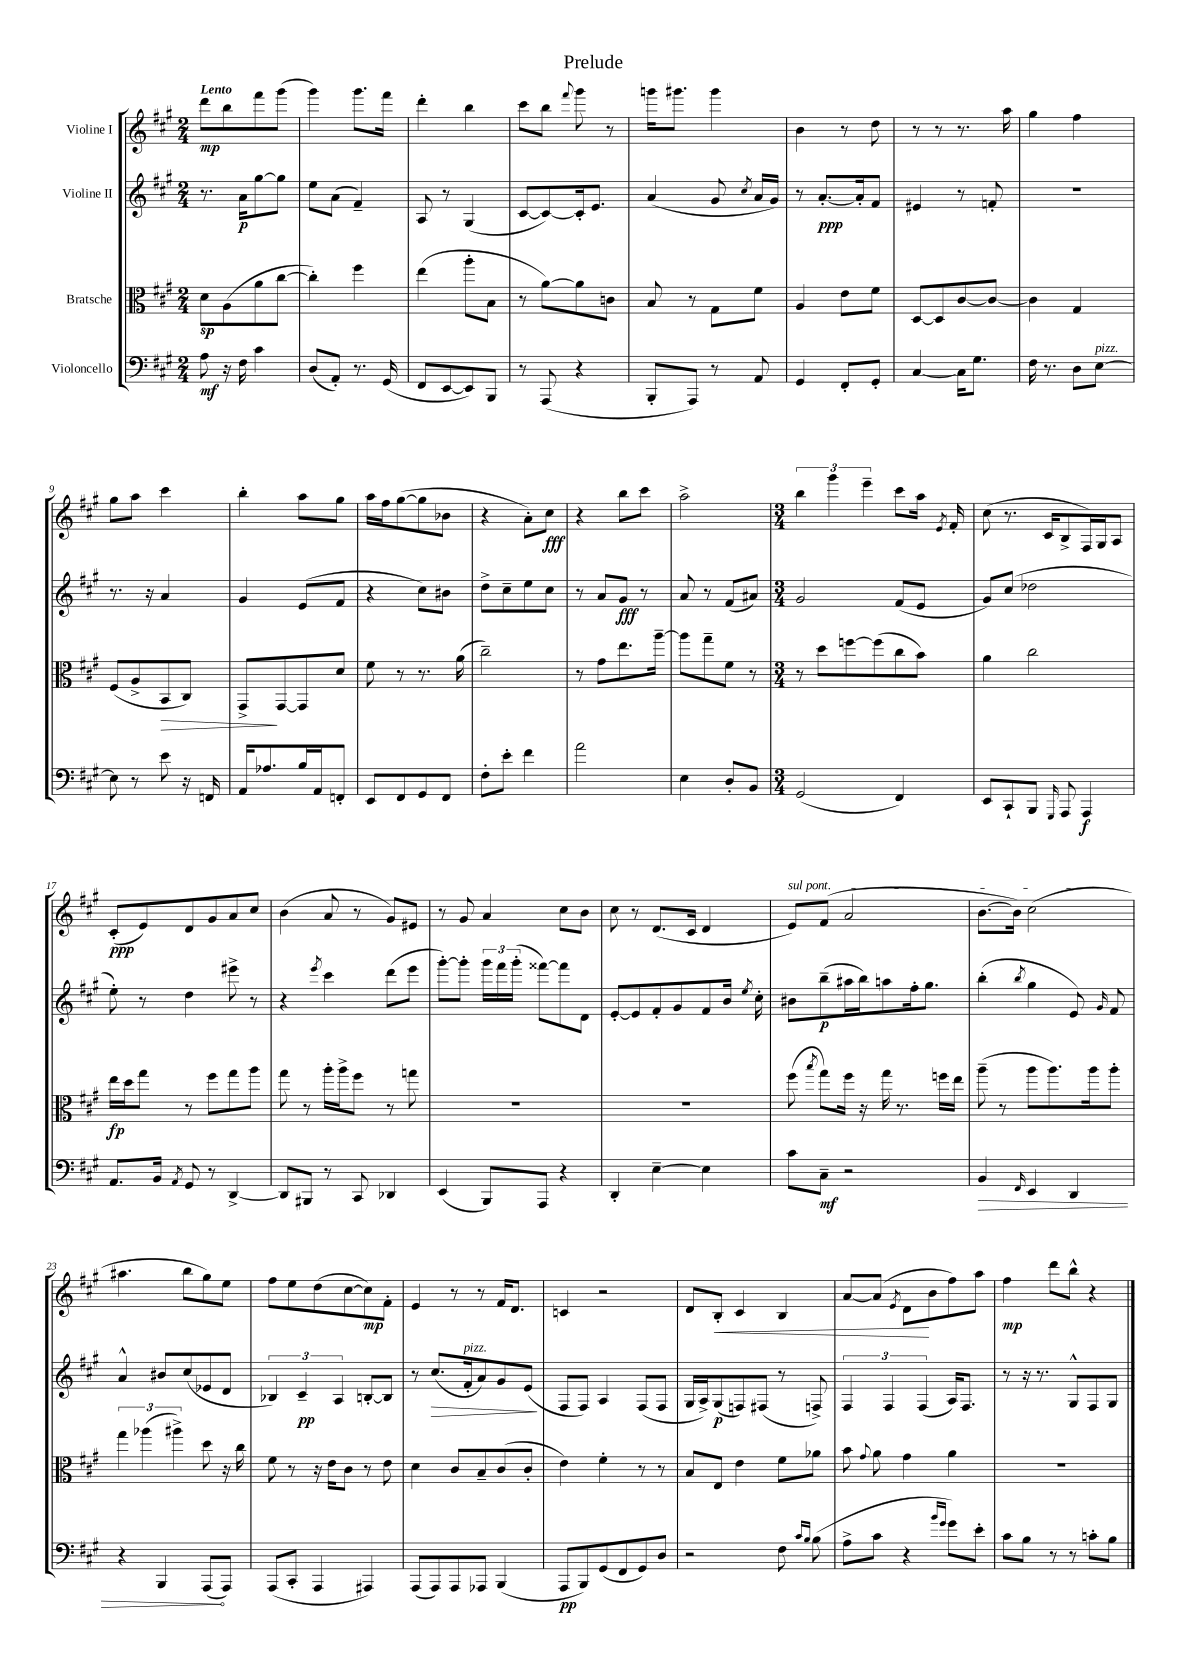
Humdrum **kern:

**kern	**kern	**kern	**kern
*staff4	*staff3	*staff2	*staff1
*clefF4	*clefC3	*clefG2	*clefG2
*k[f#c#g#]	*k[f#c#g#]	*k[f#c#g#]	*k[f#c#g#]
*M2/4	*M2/4	*M2/4	*M2/4
8A	8d	8.r	8ddd
16r	(8A	.	8bb
16F#	.	16a	.
4c#	8a	[8gg#	8fff#
.	[8cc#	8gg#]	(8ggg#
=	=	=	=
(8D	4cc#'])	8ee	4ggg#)
8AA')	.	(8a	.
8.r	4ff#	4f#~)	8.ggg#
(16GG#	.	.	16fff#
=	=	=	=
8FF#	(4ee	8A	4ddd'
[8EE	.	8r	.
8EE])	8aa'	(4G#	4bb
8BBB	8B	.	.
=	=	=	=
8r	8r	[8c#	8ccc#
(8AAA	[8a)	8c#_)	8bb
.	.	.	8qqfff#
4r	8a]	16c#']	8ggg#
.	.	8.e	.
.	8c	.	8r
=	=	=	=
8BBB'	8B	(4a	16ggg
.	.	.	8.ggg#
8AAA)	8r	.	.
8r	8G#	8g#	4ggg#
.	.	8qcc#	.
8AA	8f#	16a	.
.	.	16g#)	.
=	=	=	=
4GG#	4A	8r	4b
.	.	[8.a'	.
8FF#'	8e	.	8r
.	.	16a']	.
8GG#'	8f#	8f#	8dd
=	=	=	=
[4C#	[8D	4e#	8r
.	8D]	.	8r
16C#]	[8c#	8r	8.r
8.G#	.	.	.
.	8c#_	8f'	.
.	.	.	16aa
=	=	=	=
16F#	4c#]	2r	4gg#
8.r	.	.	.
8D	4G#	.	4ff#
[8E	.	.	.
=	=	=	=
8E]	(8F#	8.r	8gg#
8r	8A^	.	8aa
.	.	16r	.
8e	8BB	4a	4ccc#
16r	8C#)	.	.
16FF	.	.	.
=	=	=	=
16AA	8GG#^	4g#	4bb'
8.A-	.	.	.
.	[8GG#	.	.
16B	8GG#]	(8e	8aa
16AA	.	.	.
8FF'	8d	8f#	8gg#
=	=	=	=
8EE	8f#	4r	16aa
.	.	.	16ff#
8FF#	8r	.	([8gg#
8GG#	8.r	8cc#)	8gg#]
8FF#	.	8b#	8b-
.	(16a	.	.
=	=	=	=
8F#'	2cc#~)	8dd^	4r
8e'	.	8cc#~	.
4f#	.	8ee	8a')
.	.	8cc#	8cc#
=	=	=	=
2a	8r	8r	4r
.	8g#	8a	.
.	8.ee	8g#	8bb
.	.	8r	8ccc#
.	[16aa~	.	.
=	=	=	=
4E	8aa]	8a	2aa^
.	8gg#~	8r	.
8D'	8f#	(8f#	.
8BB	8r	8a#)	.
=	=	=	=
*M3/4	*M3/4	*M3/4	*M3/4
(2GG#	8r	2g#	6bb
.	8dd	.	.
.	.	.	6ggg#
.	[8ff	.	.
.	.	.	6eee~
.	(8ff]	.	.
4FF#)	8cc#	(8f#	8ccc#
.	8b)	8e	16aa
.	.	.	8qe
.	.	.	16f#'
=	=	=	=
8EE	4a	8g#)	(8cc#
8CC#`	.	(8cc#	8.r
8BBB	2cc#	2dd-	.
.	.	.	16c#
16qqGGG#	.	.	.
8AAA	.	.	8B^
4AAA	.	.	16F#)
.	.	.	16G#
.	.	.	8A
=	=	=	=
8.AA	16ee	8ee')	(8c#'
.	16dd	.	.
.	8gg#	8r	8e)
16BB	.	.	.
8qAA	.	.	.
8GG#	8r	4dd	8d
8r	8ff#	.	8g#
[4DD^	8gg#	8eee#^	8a
.	8aa	8r	8cc#
=	=	=	=
8DD]	8gg#	4r	(4b
8BBB#	8r	.	.
.	.	8qeee	.
8r	16aa'	4ccc#	8a
.	16aa^	.	.
8CC#	8ff#	.	8r
4DD-	8r	(8ddd	8g#)
.	8gg	8eee	8e#
=	=	=	=
(4EE	2.r	[8ggg#')	8r
.	.	8ggg#']	8g#
8BBB)	.	24ggg#	4a
.	.	24fff#	.
.	.	(24ggg#'	.
8AAA	.	[8fff##)	.
4r	.	8fff##]	8cc#
.	.	8d	8b
=	=	=	=
4DD'	2.r	[8e'	8cc#
.	.	8e]	8r
[4E~	.	8f#'	(8.d
.	.	8g#	.
.	.	.	16c#
4E]	.	8f#	4d
.	.	16b	.
.	.	8qee	.
.	.	16cc#'	.
=	=	=	=
8c#	(8ff#	8b#	8e)
.	8qbb	.	.
8C#~	8gg#)	(8bb~	(8f#
2r	16ff#	16aa#	2a
.	16r	16bb)	.
.	16gg#	8aa	.
.	8.r	.	.
.	.	16ff#'	.
.	.	8.gg#	.
.	16ff	.	.
.	16ee	.	.
=	=	=	=
4BB	(8aa~	(4bb'	[8.b
.	8r	.	.
.	.	.	16b])
16qqFF#	.	8qbb	.
4EE	8aa	4gg#	(2cc#
.	8.aa)	.	.
4DD	.	8e)	.
.	16aa	.	.
.	.	16qqg#	.
.	8aa'	8f#	.
=	=	=	=
4r	6gg#	4a^^	4.aa#
.	(6aa-	.	.
4BBB	.	8b#	.
.	6aa#^)	.	.
.	.	(8cc#	8bb
(8AAA	8dd	8e-	8gg#)
8AAA)	16r	8d	8ee
.	16cc#	.	.
=	=	=	=
(8AAA	8f#	6B-)	8ff#
8CC#'	8r	.	8ee
.	.	6c#~	.
4AAA	16r	.	(8dd
.	16e	.	.
.	.	6A	.
.	8c#	.	[8cc#
4AAA#)	8r	[8B'	8cc#])
.	8e	8B]	8f#'
=	=	=	=
(8AAA	4d	8r	4e
8AAA)	.	(8.cc#	.
8AAA	8c#	.	8r
.	.	16f#'	.
8AAA-	8B~	8a)	8r
(4BBB	(8c#	8g#	16f#
.	.	.	8.d
.	8c#'	(8e	.
=	=	=	=
8AAA	4e)	8F#	4c
8BBB)	.	8F#)	.
(8GG#	4f#'	4A	2r
8FF#	.	.	.
8GG#)	8r	(8F#	.
8D	8r	8F#	.
=	=	=	=
2r	8B	16G#	8d
.	.	16A^)	.
.	8E	(8G#	8B'
.	4e	8F)	4c#
.	.	(8F#	.
8F#	8f#	8r	4B
16qqc#	.	.	.
16qqB	.	.	.
(8B	8a-	8F^)	.
=	=	=	=
8A^	8b	6F#	[8a
.	8qqg#	.	.
8c#	8a	.	(8a]
.	.	6F#	.
.	.	.	8qe
4r	4g#	.	8d
.	.	(6F#	.
.	.	.	8b
16qqb	.	.	.
16qqg#	.	.	.
8g#)	4a	16A)	8ff#)
.	.	8.F#	.
8e'	.	.	8aa
=	=	=	=
8c#	2.r	8r	4ff#
8B	.	16r	.
.	.	8.r	.
8r	.	.	8ddd
8r	.	8G#^^	8bb^^
8c'	.	8F#	4r
8B	.	8G#	.
==	==	==	==
*-	*-	*-	*-
